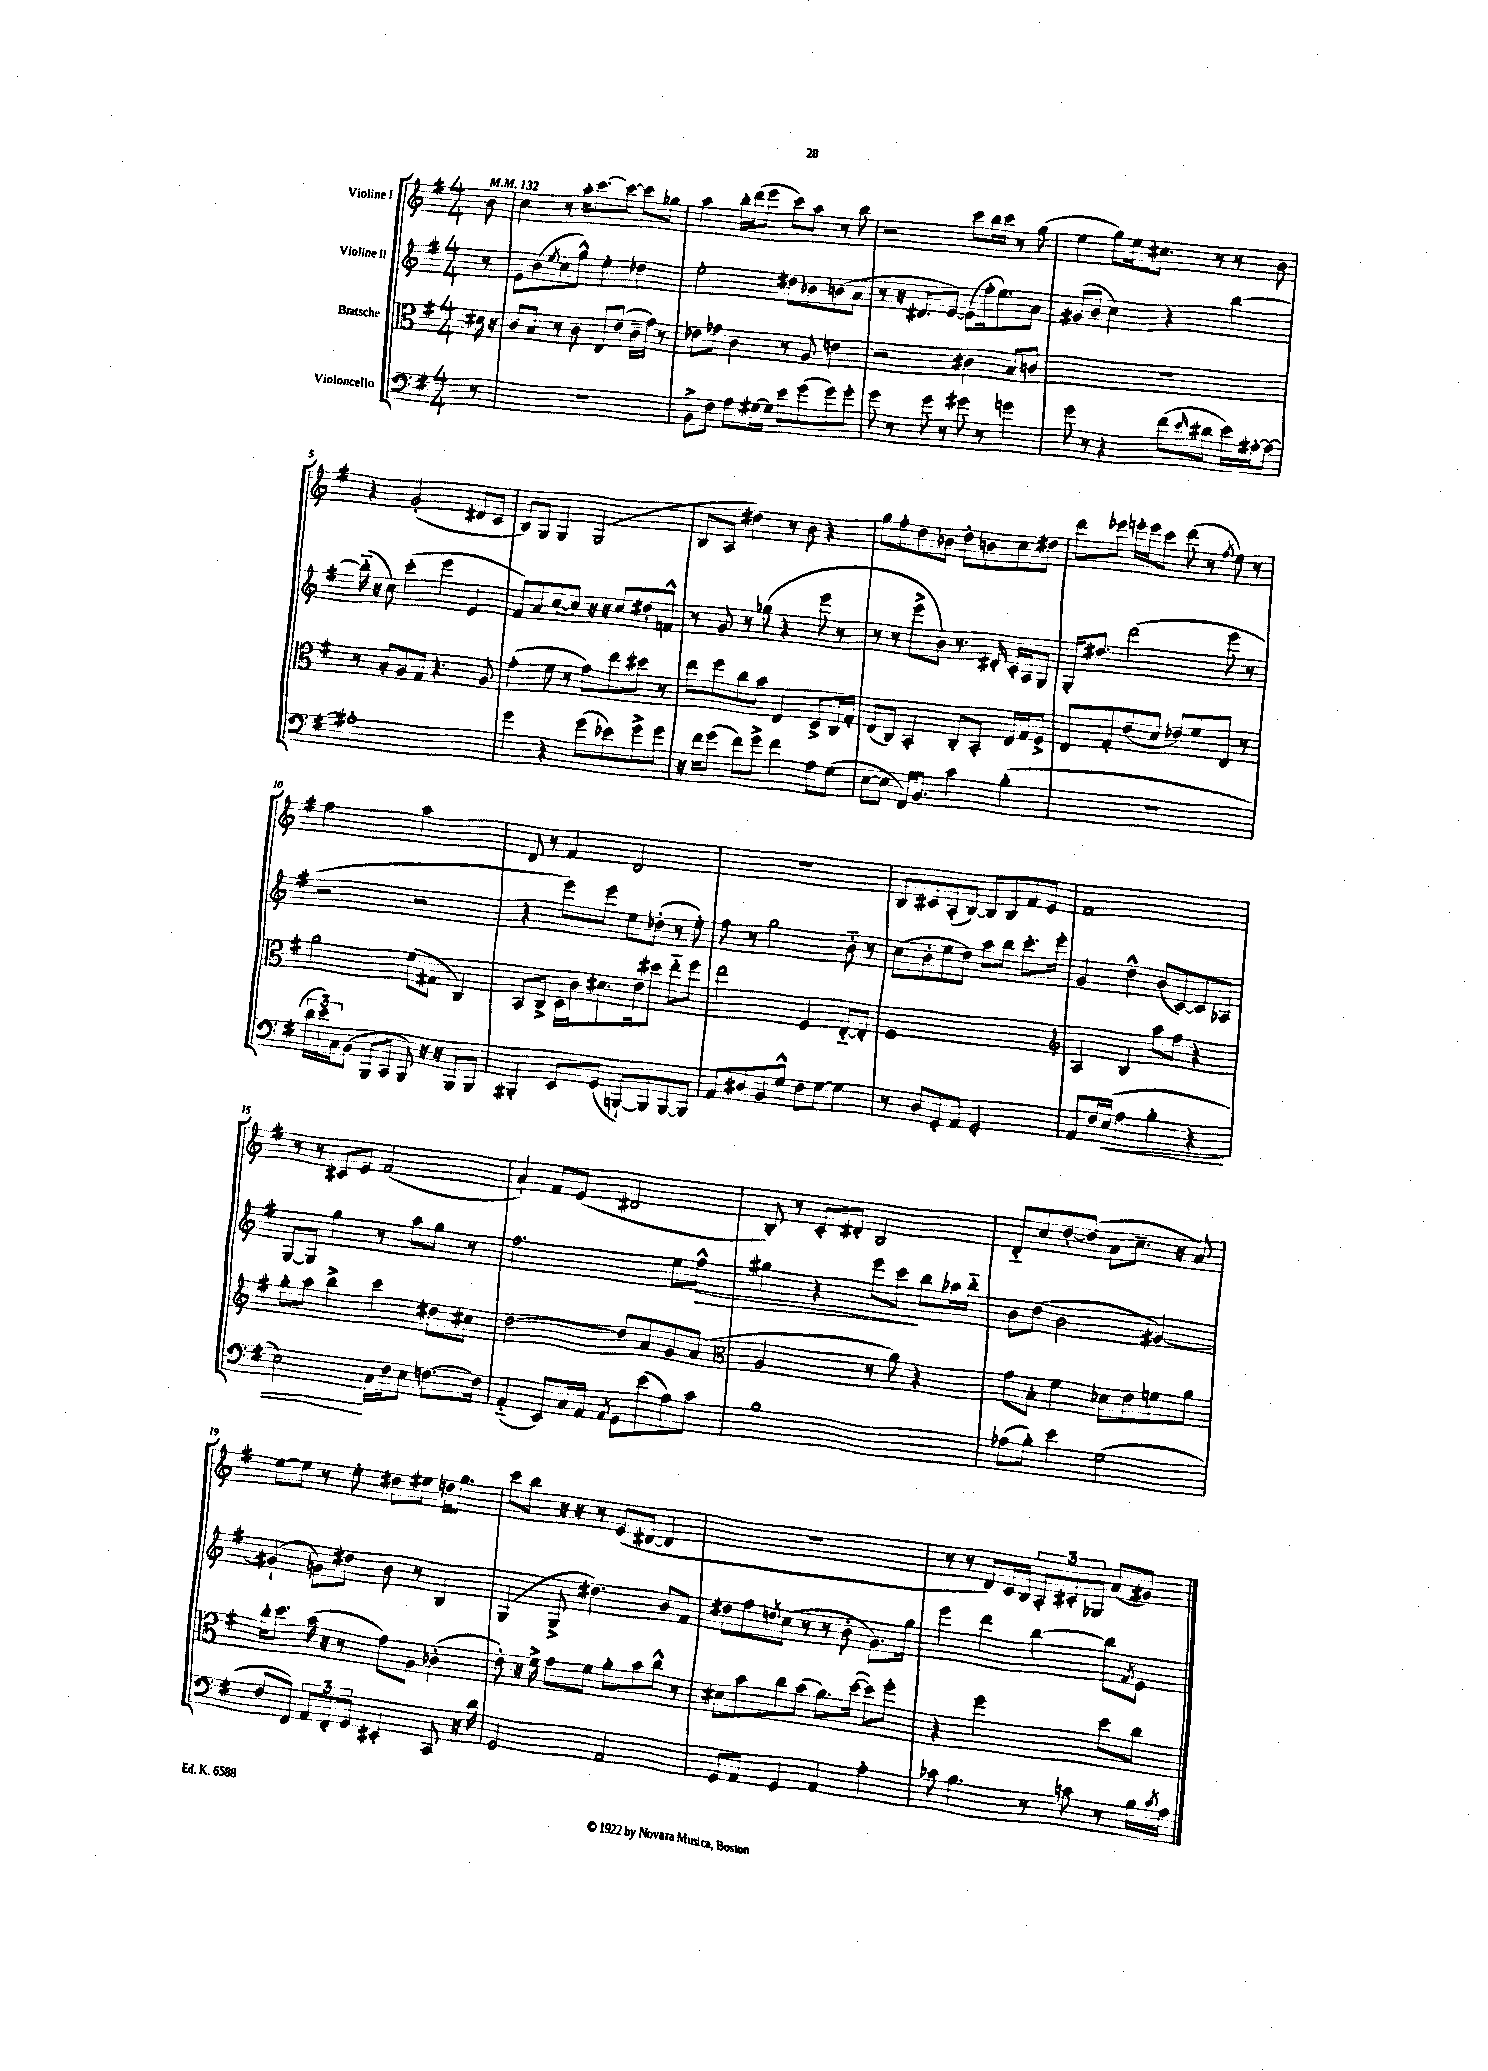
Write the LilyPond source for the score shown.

<<
\new StaffGroup <<
\new Staff = "s0" \with { instrumentName = "Violine I" } {
    \clef treble \key g \major \numericTimeSignature \time 4/4 \partial 8 \tempo 4 = 132
    b'8 |
    c''4 r8 a''16-. c'''8.~ c'''8~ c'''8 ges''8 |
    a''4 b''16-. d'''16( e'''8 c'''8) a''8 r8 b''8 |
    r2 c'''8 b''16 c'''16 r8 g''8( |
    e''4 g''8) e''16 cis''8. r8 r8 b'8 |
    r4 g'2-.( dis'8 c'8 |
    b8) g8 g4 g2( |
    b8 a8 dis''4) r8 b'8 r4 |
    g''8 fis''8-. d''8 bes'8 d''8-. b'8 c''8 dis''8 |
    d'''8 ees'''8 e'''16-. e'''16 c'''8 d'''8( r8 \acciaccatura { fis''8 } e''8) r8 |
    fis''2 a''2 |
    d'8 r8 fis'4 d'2 |
    R1 |
    b8 cis'8 a8-.( b8~) b8 b8 fis'8 e'8 |
    fis'1 |
    r8 r8 cis'8 e'8 fis'2( |
    a'4-!) fis'8 e'8( dis'2 |
    b8-.) r8 c'8-. dis'8-. b2 |
    d'8-_ c''8 d''8~-. d''8( a'8 c''8.-- r16 a'8) |
    e''8~ e''8 r8 e''8-. dis''8 eis''8 d''16 g''8. |
    c'''8 b''8 r16 r16 r8 e'8( dis'8~ dis'4 |
    R1 |
    r8 r8 d'8) c'16 b16 \tuplet 3/2 { a8-. cis'8-. ges8 } a'8( gis'8) \bar "|." |
}
\new Staff = "s1" \with { instrumentName = "Violine II" } {
    \clef treble \key g \major \numericTimeSignature \time 4/4 \partial 8
    r8 |
    e'8 b'8( \acciaccatura { e''8 } c''8 g''8-^) e''4-. des''4 |
    e''2-. dis''8 bes'8 b'8( a'8 |
    r8 r16 dis'8. e'8~) e'8( fis''16-. e''8.) a'8 |
    gis'8( b'8 c''4) r4 b''4~ |
    b''16-_( r16 c''8) c'''4-.( e'''4 e'4 |
    fis'8) a'8 c''8~( c''8) r16 r16 c''8 dis''8-. f'8-^ |
    r8 g'8 r8 ges''8( r4 e'''8 r8 |
    r8 r8 e'''8-> b'8) r8. dis'16-. c'16-. a16 g8 |
    g16-. dis''8. d'''2( e'''8 r8 |
    r2 r2 |
    r4 e'''8) e'''8 e''8 des''8-.( r8 e''8-.) |
    fis''8 r8 g''2 b'8-_ r8 |
    c''8( b'8-. e''8 d''8) a''8 b''8 c'''8.-. e'''16-. |
    g'4 d''4-^ b'8( c'8~) c'8 aes8 |
    g8~ g8 g''4 r8 a''8 g''8 r8 |
    fis''2. e''8 fis''8-^\> |
    gis''4 r4 e'''8 c'''8\! b''8 aes''16 b''16-_ |
    b'8 d''8( b'2 gis'4~) |
    gis'4-!( g'8) dis''8 b'8 r8 b4 |
    g4( g8-> dis''4.) b'8 fis'8 |
    dis''8 fis''8 \acciaccatura { d''8 } c''8( r8 r8 b'8-. g'8.) g''16 |
    e'''4 d'''4 b''4~ b''8 \acciaccatura { fis'8 } e'8 \bar "|." |
}
\new Staff = "s2" \with { instrumentName = "Bratsche" } {
    \clef alto \key g \major \numericTimeSignature \time 4/4 \partial 8
    dis'16 r16 |
    c'8 b8 r8 c'8 e8 e'8( c'16-- g'16) r8 |
    ees'8 ges'8 c'4 r8 a8 e'4 |
    r2 cis'4 b8 c'8 |
    R1 |
    r8 b8-. a8 g8 r4. a8 |
    g'4-.( fis'8 r8 g'8) e''8 dis''8 r8 |
    e''8 fis''8 c''8 b'8 e4 d8-> c16 g16-. |
    e8( c8) b,4-. c8-. b,8-. e16 g16 fis8-> |
    e8 g8-. e'8( d'8 ees'8) fis'8 e8 r8 |
    a'2 fis'8( gis8 c4) |
    b,8 c8-> d16 c'16 dis'8. e'16 dis''8 e''8-_ fis''8 |
    e''2 fis4 e8~-_ e8-. |
    fis1 |
    \clef treble a4 b4 a''8 fis''8 r4 |
    g''8-. a''8 b''4-> c'''4 dis''8 cis''8 |
    d''2~ d''8 a'8 g'8 a'8( |
    \clef alto a2 r8 a'8) r4 |
    g'8 b8-. fis'4 des'8 e'8 f'8 a'8 |
    c''16-. d''8. b'16( r16 r8 g'8) a8 ces'4-.( |
    e'8-.) r16 fis'16-> g'8 fis'8 a'8-. b'8 c''8-^ r8 |
    dis'8 b'8 c''8 b'8( a'8.) d''16~( d''8) fis''8-. |
    r4 fis''2 d''8 c''8 \bar "|." |
}
\new Staff = "s3" \with { instrumentName = "Violoncello" } {
    \clef bass \key g \major \numericTimeSignature \time 4/4 \partial 8
    r8 |
    R1 |
    b,8-> fis8 a8 gis16~ gis16 e'8 g'8( g'8) g'8-. |
    g'8 r8 g'8 r8 gis'8 r8 g'4 |
    g'8 r8 r4 fis'8( \grace { e'16 } dis'8 e'16) ais16~-. ais8~ |
    ais1-. |
    g'4 r4 g'8( ees'8) g'8-> g'8 |
    r16 fis'16 g'8( fis'8) g'8-> fis'4 a8 g8( |
    e8~ e8 fis,16) b,8. c'4 b4-.( |
    R1 |
    \tuplet 3/2 { d'16 e'16) c16 } b,8( b,,8 c,8 b,,8) r16 r16 b,,8 b,,8 |
    bis,,4-. e,8 g,8( b,,8~-!) b,,8 b,,8~ b,,8 |
    a,8 dis8 b,8 g8-^ fis8 g8~ g4 |
    r8 d8 g,8-. a,8 g,2-. |
    a,8 fis16 e16\<( a4 b4-. r4 |
    e2\!) c16 fis16 e8 f8.~ f16 |
    a,4-_( e,8) c16 a,16 \acciaccatura { a,8 } g,8 e'8( a8) c'8 |
    b1 |
    aes8( b8-.) e'4 g2( |
    fis8 fis,8) \tuplet 3/2 { a,8 fis,8-. g,8 } eis,4-. c,8 r16 d'16 |
    g,2 a,2 |
    g,8 a,8 g,4 a,4 a4-. |
    ces'8 b4. r8 c'8 r8 b16 \acciaccatura { c'8 } a16 \bar "|." |
}
>>
>>
